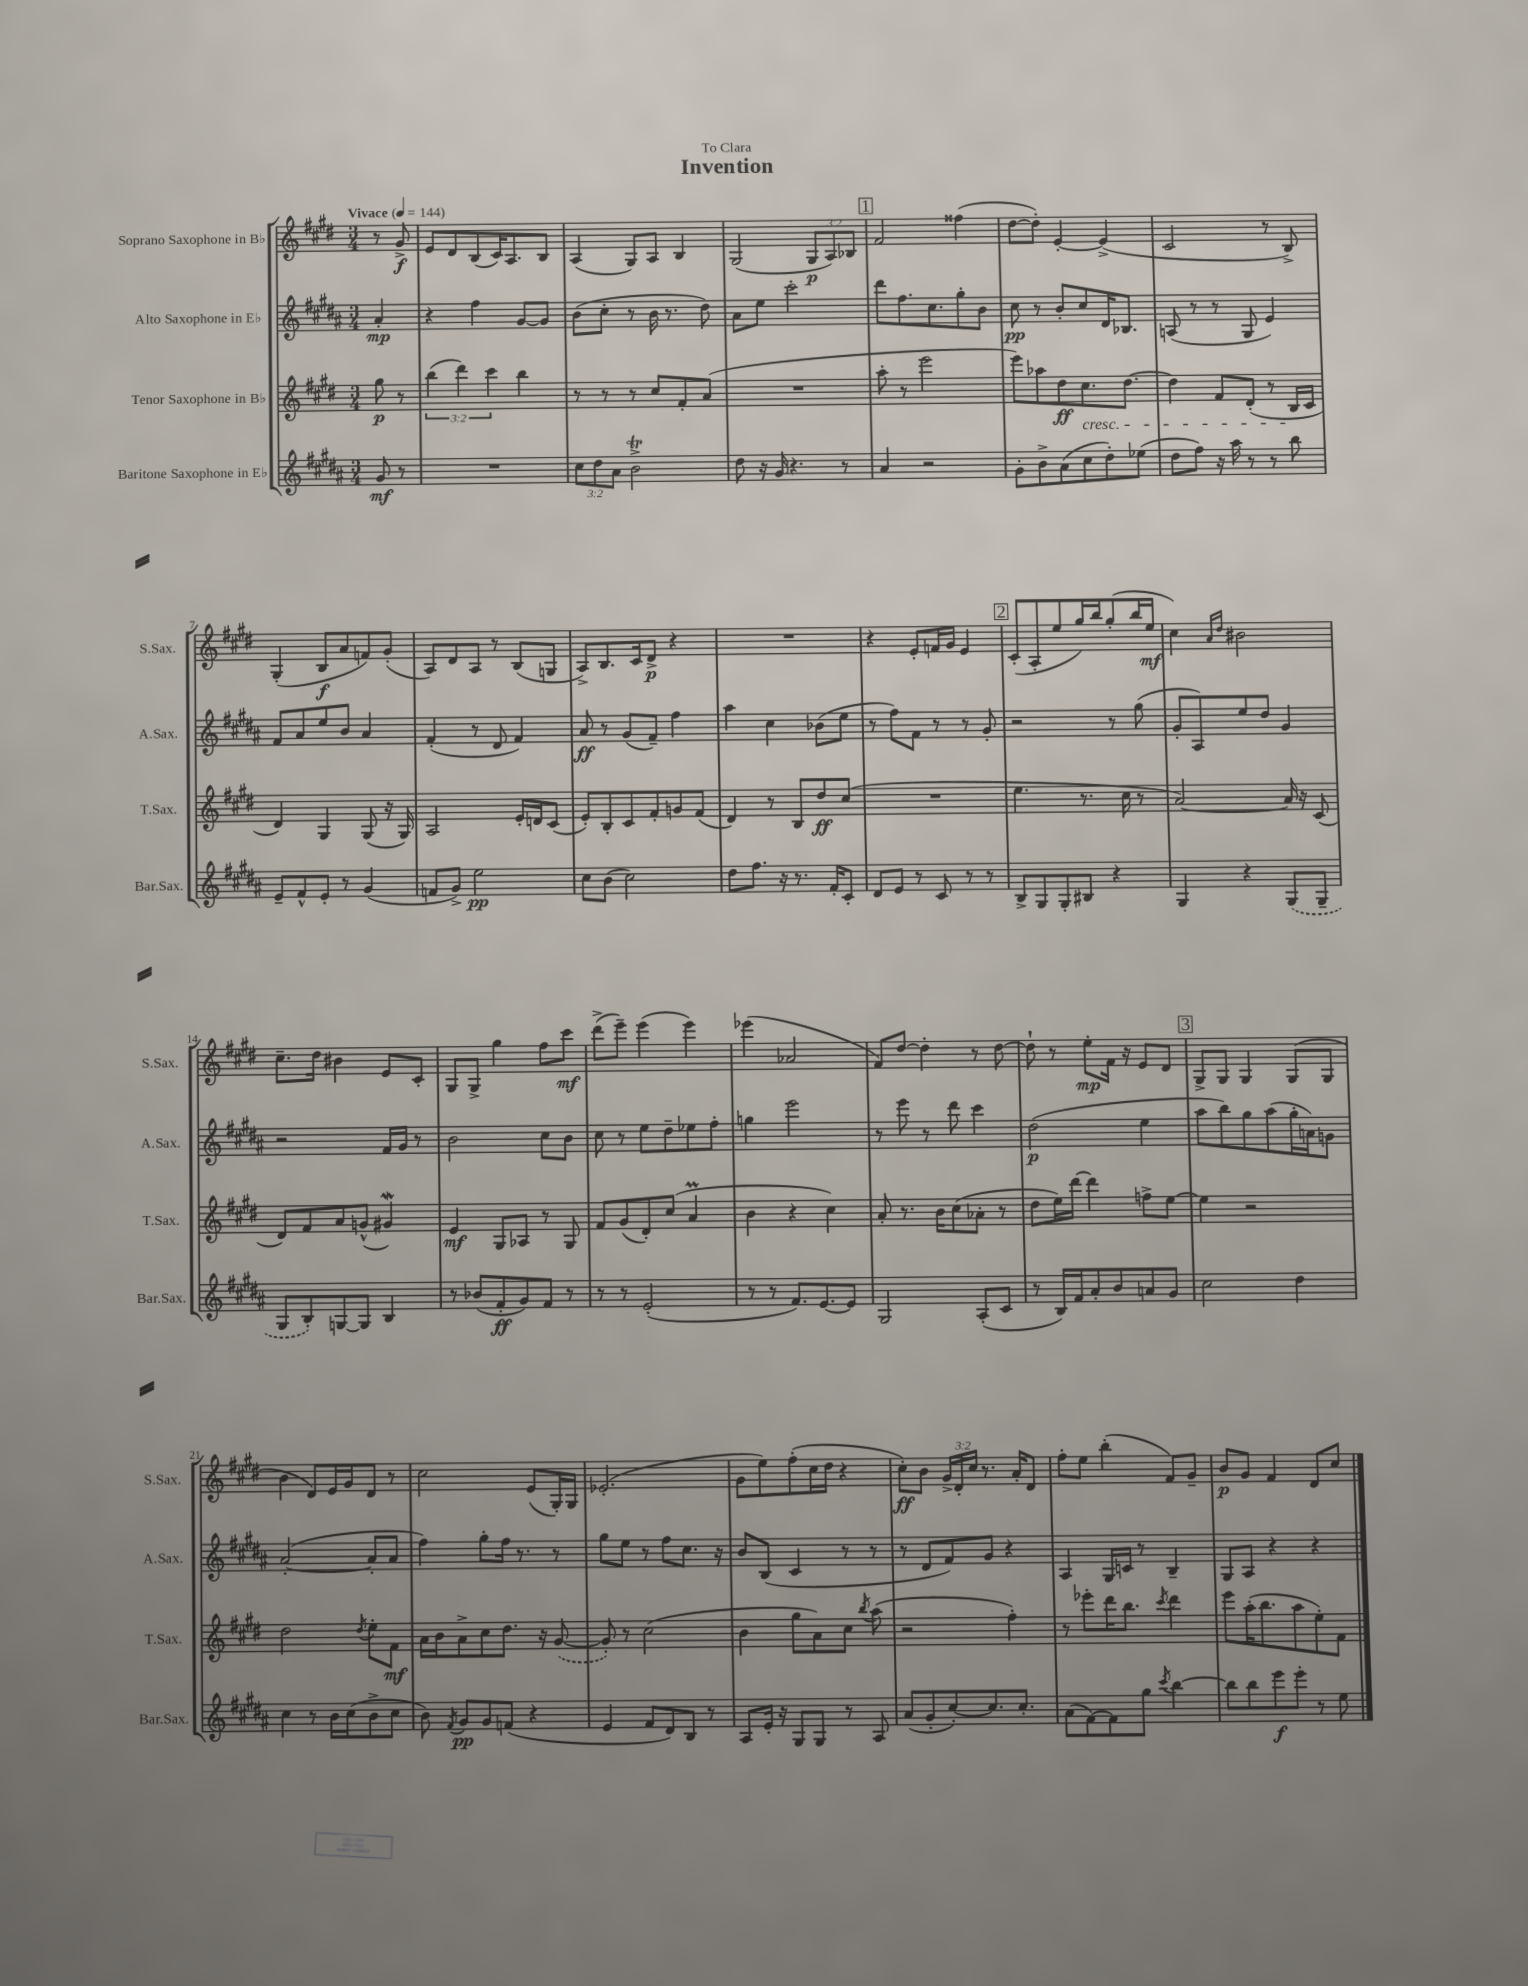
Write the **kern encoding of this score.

**kern	**dynam	**kern	**dynam	**kern	**dynam	**kern	**dynam
*part4	*part4	*part3	*part3	*part2	*part2	*part1	*part1
*staff4	*staff4	*staff3	*staff3	*staff2	*staff2	*staff1	*staff1
*I"Baritone Saxophone in E♭	*	*I"Tenor Saxophone in B♭	*	*I"Alto Saxophone in E♭	*	*I"Soprano Saxophone in B♭	*
*I'Bar.Sax.	*	*I'T.Sax.	*	*I'A.Sax.	*	*I'S.Sax.	*
*clefG2	*	*clefG2	*	*clefG2	*	*clefG2	*
*k[f#c#g#d#a#]	*	*k[f#c#g#d#]	*	*k[f#c#g#d#a#]	*	*k[f#c#g#d#]	*
*M3/4	*	*M3/4	*	*M3/4	*	*M3/4	*
*MM144	*	*MM144	*	*MM144	*	*MM144	*
=	=	=	=	=	=	=	=
!	!	!	!	!	!	!LO:TX:a:B:t=Vivace	!
8g#/	mf	8gg#\	p	4a#'/	mp	8r	.
8r	.	8r	.	.	.	8g#^/	f
=1	=1	=1	=1	=1	=1	=1	=1
2.r	.	(6bb\	.	4r	.	8e/L	.
.	.	.	.	.	.	8d#/	.
.	.	6ddd#\)	.	.	.	.	.
.	.	.	.	4ff#\	.	(8B/	.
.	.	6ccc#\	.	.	.	.	.
.	.	.	.	.	.	16c#/K)	.
.	.	.	.	.	.	8.A/	.
.	.	4bb\	.	[8g#/L	.	.	.
.	.	.	.	8g#/J]	.	8B/J	.
=2	=2	=2	=2	=2	=2	=2	=2
12cc#\L	.	8r	.	(8b\L	.	(4A/	.
12dd#\	.	.	.	.	.	.	.
.	.	8r	.	8cc#'\J	.	.	.
12a#\J	.	.	.	.	.	.	.
2bT^\	.	8r	.	8r	.	8G#/L)	.
.	.	8cc#/L	.	16b\	.	8A/J	.
.	.	.	.	8.r	.	.	.
.	.	8f#'/	.	.	.	4B/	.
.	.	(8a/J	.	8dd#\)	.	.	.
=3	=3	=3	=3	=3	=3	=3	=3
8dd#\	.	2.r	.	8a#\L	.	(2G#/	.
16r	.	.	.	8ee\J	.	.	.
16g#/	.	.	.	.	.	.	.
4.r	.	.	.	2ccc#'\	.	.	.
.	.	.	.	.	.	12G#/L	p
.	.	.	.	.	.	12A/)	.
8r	.	.	.	.	.	.	.
.	.	.	.	.	.	12B-X/J	.
!!LO:REH:place=s1:t=1
=4	=4	=4	=4	=4	=4	=4	=4
4a#/	.	8aa'\	.	8ddd#\L	.	2f#/	.
.	.	8r	.	8.ff#\	.	.	.
2r	.	2eee\	.	.	.	.	.
.	.	.	.	8.cc#\	.	.	.
.	.	.	.	8gg#'\	.	(4ff##X\	.
.	.	.	.	8b\J	.	.	.
=5	=5	=5	=5	=5	=5	=5	=5
8g#'\L	.	8eee\L)	.	8cc#\	pp	[8dd#\L	.
8b^\	.	8aa-X\	.	8r	.	8dd#'\J])	.
(8a#\	.	8dd#\	ff	8b'/L	.	[4e'/	.
!	!	!LO:TX:b:i:t=cresc.	!	!	!	!	!
8cc#\	.	8.cc#\	.	8cc#/	.	.	.
8dd#'\)	.	.	.	16d#/K	.	(4e^/]	.
.	.	[8.dd#\J	.	8.B-X/J	.	.	.
(8ee-X\J	.	.	.	.	.	.	.
=6	=6	=6	=6	=6	=6	=6	=6
8dd#\L	.	4dd#\]	.	(8An/	.	2c#/	.
8ff#\J)	.	.	.	8r	.	.	.
16r	.	8f#/L	.	8r	.	.	.
16aa#\	.	.	.	.	.	.	.
8r	.	(8d#'/J	.	8G#/	.	.	.
8r	.	8r	.	4e/)	.	8r	.
8bb\	.	16B/LL	.	.	.	8B^/)	.
.	.	16c#/JJ	.	.	.	.	.
!!LO:LB:g=z
=7	=7	=7	=7	=7	=7	=7	=7
8e~/L	.	4d#/)	.	8f#/L	.	(4G#'/	.
8f#^^/	.	.	.	8a#/	.	.	.
8e'/J	.	4G#/	.	8ee/	.	8B/L	f
8r	.	.	.	8b/J	.	8a/	.
(4g#/	.	(8G#/	.	4a#/	.	8fn/)	.
.	.	16r	.	.	.	(8g#'/J	.
.	.	16G#/)	.	.	.	.	.
=8	=8	=8	=8	=8	=8	=8	=8
8fn/L	.	2A/	.	(4f#'/	.	8A/L)	.
8g#^/J)	.	.	.	.	.	8d#/	.
2ee\	pp	.	.	8r	.	8A/J	.
.	.	.	.	8d#/	.	8r	.
.	.	16e'/LL	.	4f#/)	.	(8B/L	.
.	.	16dn/J	.	.	.	.	.
.	.	(8c#/J	.	.	.	8Gn/J	.
=9	=9	=9	=9	=9	=9	=9	=9
8cc#\L	.	8e'/L)	.	8a#/	ff	8A^/L)	.
(8b\J	.	8B'/	.	8r	.	8.B/	.
2cc#\)	.	8c#/	.	(8g#/L	.	.	.
.	.	.	.	.	.	16c#/k	.
.	.	8f#'/	.	8f#~/J)	.	8d#^/J	p
.	.	8gn/	.	4ff#\	.	4r	.
.	.	(8f#/J	.	.	.	.	.
=10	=10	=10	=10	=10	=10	=10	=10
8dd#\L	.	4d#/)	.	4aa#\	.	2.r	.
8.ff#\J	.	.	.	.	.	.	.
.	.	8r	.	4cc#\	.	.	.
16r	.	.	.	.	.	.	.
8.r	.	8B/L	.	.	.	.	.
.	.	8dd#/	ff	(8b-X\L	.	.	.
16f#'/KL	.	.	.	.	.	.	.
8c#'/J	.	(8cc#/J	.	8ee\J	.	.	.
=11	=11	=11	=11	=11	=11	=11	=11
8d#/L	.	2.r	.	8r	.	4r	.
8e/J	.	.	.	8ff#\L)	.	.	.
8r	.	.	.	8f#\J	.	8e'/L	.
8c#/	.	.	.	8r	.	16fn/L	.
.	.	.	.	.	.	16g#/JJ	.
8r	.	.	.	8r	.	4e/	.
8r	.	.	.	8g#'/	.	.	.
!!LO:REH:place=s1:t=2
=12	=12	=12	=12	=12	=12	=12	=12
8B^/L	.	4.ee\	.	2r	.	(8c#'/L	.
8G#/	.	.	.	.	.	8A'/	.
8G#'/	.	.	.	.	.	8ee/	.
8B#X/J	.	8.r	.	.	.	16gg#/L)	.
.	.	.	.	.	.	16bb/J	.
4r	.	.	.	8r	.	(8gg#'/	.
.	.	16cc#\	.	.	.	.	.
.	.	8r	.	(8gg#\	.	16bb/L	.
.	.	.	.	.	.	16ee/JJ	mf
=13	=13	=13	=13	=13	=13	=13	=13
4G#/	.	[2a/)	.	8g#'/L	.	4cc#\)	.
.	.	.	.	8A#/)	.	.	.
.	.	.	.	.	.	16qqa/LL	.
.	.	.	.	.	.	16qqdd#/JJ	.
4r	.	.	.	8ee/	.	2b#X\	.
.	.	.	.	8dd#/J	.	.	.
(8G#/L	.	16a/]	.	4g#/	.	.	.
.	.	16r	.	.	.	.	.
8G#~/J	.	(8c#/	.	.	.	.	.
!!LO:LB:g=z
=14	=14	=14	=14	=14	=14	=14	=14
8G#/L	.	8d#/L)	.	2r	.	8.cc#~\L	.
8B'/)	.	8f#/	.	.	.	.	.
.	.	.	.	.	.	16dd#\Jk	.
[8Gn/	.	8a/	.	.	.	4b#X\	.
8G/J]	.	(8gn^^/J	.	.	.	.	.
4B/	.	4g#XW/)	.	16f#/LL	.	8e/L	.
.	.	.	.	16g#/JJ	.	.	.
.	.	.	.	8r	.	8c#'/J	.
=15	=15	=15	=15	=15	=15	=15	=15
8r	.	4e/	mf	2b\	.	8G#/L	.
(8b-X/L	.	.	.	.	.	8G#^/J	.
8f#'/	ff	8G#/L	.	.	.	4gg#\	.
8g#/)	.	8A-X/J	.	.	.	.	.
8f#/J	.	8r	.	8cc#\L	.	8ff#\L	.
8r	.	8G#/	.	8b\J	.	8ccc#\J	mf
=16	=16	=16	=16	=16	=16	=16	=16
8r	.	8f#/L	.	8cc#\	.	(8ddd#^\L	.
8r	.	(8g#/	.	8r	.	8eee~\J)	.
(2e'/	.	8d#'/)	.	8ee\L	.	(4eee\	.
.	.	(8cc#/J	.	8dd#~\	.	.	.
.	.	4aM/	.	8ee-X\	.	4eee\)	.
.	.	.	.	8ff#'\J	.	.	.
=17	=17	=17	=17	=17	=17	=17	=17
8r	.	4b\	.	4ggn\	.	(4eee-X\	.
8r	.	.	.	.	.	.	.
8.f#/L)	.	4r	.	2eee\	.	2a-X/	.
[8.e/	.	.	.	.	.	.	.
.	.	4cc#\)	.	.	.	.	.
8e/J]	.	.	.	.	.	.	.
=18	=18	=18	=18	=18	=18	=18	=18
2G#/	.	8a'/	.	8r	.	8f#/L)	.
.	.	8.r	.	8eee\	.	[8dd#/J	.
.	.	.	.	8r	.	4dd#'\]	.
.	.	16b\KL	.	.	.	.	.
.	.	(8cc#\	.	8ddd#\	.	.	.
(8A#'/L	.	8a-X'\J	.	4ccc#\	.	8r	.
8c#/J	.	8r	.	.	.	[8dd#\	.
=19	=19	=19	=19	=19	=19	=19	=19
8r	.	8dd#\L	.	(2dd#\	p	8dd#`\]	.
16B/LL)	.	16ee\L)	.	.	.	8r	.
16f#/J	.	[16ddd#\JJ	.	.	.	.	.
8a#'/	.	4ddd#\]	.	.	.	8ee'\L	mp
8b/	.	.	.	.	.	16f#\Jk	.
.	.	.	.	.	.	16r	.
8an/	.	8ffn^\L	.	4ee\	.	8e/L	.
8g#/J	.	[8ee\J	.	.	.	8d#/J	.
!!LO:REH:place=s1:t=3
=20	=20	=20	=20	=20	=20	=20	=20
2cc#\	.	4ee\]	.	8aa#\L	.	8G#^/L	.
.	.	.	.	8bb\)	.	8G#/J	.
.	.	2r	.	8gg#\	.	4G#/	.
.	.	.	.	(8aa#\	.	.	.
4dd#\	.	.	.	16gg#'\L	.	(8G#/L	.
.	.	.	.	16an\J)	.	.	.
.	.	.	.	8gn\J	.	8G#/J	.
!!LO:LB:g=z
=21	=21	=21	=21	=21	=21	=21	=21
4cc#\	.	2dd#\	.	([2a#'/	.	4b\	.
8r	.	.	.	.	.	8d#/L)	.
16b\LL	.	.	.	.	.	16e/L	.
(16cc#\J	.	.	.	.	.	16g#/J	.
.	.	8qdd#/	.	.	.	.	.
8b^\	.	8ee'\L	.	8a#'/L]	.	8d#/J	.
8cc#\J	.	8f#\J	mf	8a#/J	.	8r	.
=22	=22	=22	=22	=22	=22	=22	=22
8b\)	.	16a\LL	.	4ff#\)	.	2cc#\	.
.	.	16b\J	.	.	.	.	.
8qf#/	.	.	.	.	.	.	.
8g#/L	pp	8a^\	.	.	.	.	.
8g#/	.	8cc#\	.	8gg#'\L	.	.	.
(8fn/J	.	8.dd#\J	.	16ff#\Jk	.	.	.
.	.	.	.	8.r	.	.	.
4r	.	.	.	.	.	(8e/L	.
.	.	16r	.	.	.	.	.
.	.	([8g#/	.	8r	.	16G#'/L)	.
.	.	.	.	.	.	16G#/JJ	.
=23	=23	=23	=23	=23	=23	=23	=23
4e/	.	8g#'/])	.	8gg#\L	.	(2.e-X'/	.
.	.	8r	.	8ee\J	.	.	.
8f#/L	.	(2cc#\	.	8r	.	.	.
8d#/)	.	.	.	8ff#\L	.	.	.
8B/J	.	.	.	8.cc#\J	.	.	.
8r	.	.	.	.	.	.	.
.	.	.	.	16r	.	.	.
=24	=24	=24	=24	=24	=24	=24	=24
8A#/L	.	4b\	.	8b/L	.	8g#\L	.
16e'/Jk	.	.	.	(8B/J	.	8ee\)	.
16r	.	.	.	.	.	.	.
8G#/L	.	8gg#\L	.	4c#/	.	(8ff#'\	.
8G#/J	.	8a\)	.	.	.	16cc#\L	.
.	.	.	.	.	.	16dd#\JJ	.
8r	.	8cc#\J	.	8r	.	4r	.
.	.	8qbb/	.	.	.	.	.
8A#/	.	(8aa\	.	8r	.	.	.
=25	=25	=25	=25	=25	=25	=25	=25
(8a#/L	.	2r	.	8r	.	8cc#'\L)	ff
8g#'/	.	.	.	8d#/L	.	8b\J	.
[8cc#'/)	.	.	.	8f#/)	.	24g#^/LL	.
.	.	.	.	.	.	24d#'/	.
.	.	.	.	.	.	24cc#/JJ	.
8.cc#/]	.	.	.	8g#/J	.	8.r	.
.	.	4ff#'\)	.	4r	.	.	.
8.cc#'/J	.	.	.	.	.	16a'/KL	.
.	.	.	.	.	.	8d#/J	.
=26	=26	=26	=26	=26	=26	=26	=26
(8a#\L	.	8r	.	4A#/	.	8ff#'\L	.
[8f#\)	.	8eee-X'\L	.	.	.	8ee\J	.
8f#\]	.	16ddd#\K	.	16G#/LL	.	(4bb'\	.
.	.	8.bb\J	.	16cn/JJ	.	.	.
8gg#\J	.	.	.	8r	.	.	.
8qccc#/	.	8qccc#/	.	.	.	.	.
[4bb\	.	4ddd#\	.	4B~/	.	8f#/L)	.
.	.	.	.	.	.	8g#~/J	.
=27	=27	=27	=27	=27	=27	=27	=27
8bb\L]	.	8eee\L	.	8G#/L	.	8b/L	p
8bb\	.	(16aa'\K	.	8A#/J	.	8g#/J	.
.	.	8.bb\	.	.	.	.	.
8eee\	f	.	.	4r	.	4f#/	.
8eee'\J	.	8aa\	.	.	.	.	.
8r	.	8ee'\)	.	4r	.	8d#/L	.
8ee\	.	8f#\J	.	.	.	8cc#/J	.
==	==	==	==	==	==	==	==
*-	*-	*-	*-	*-	*-	*-	*-
